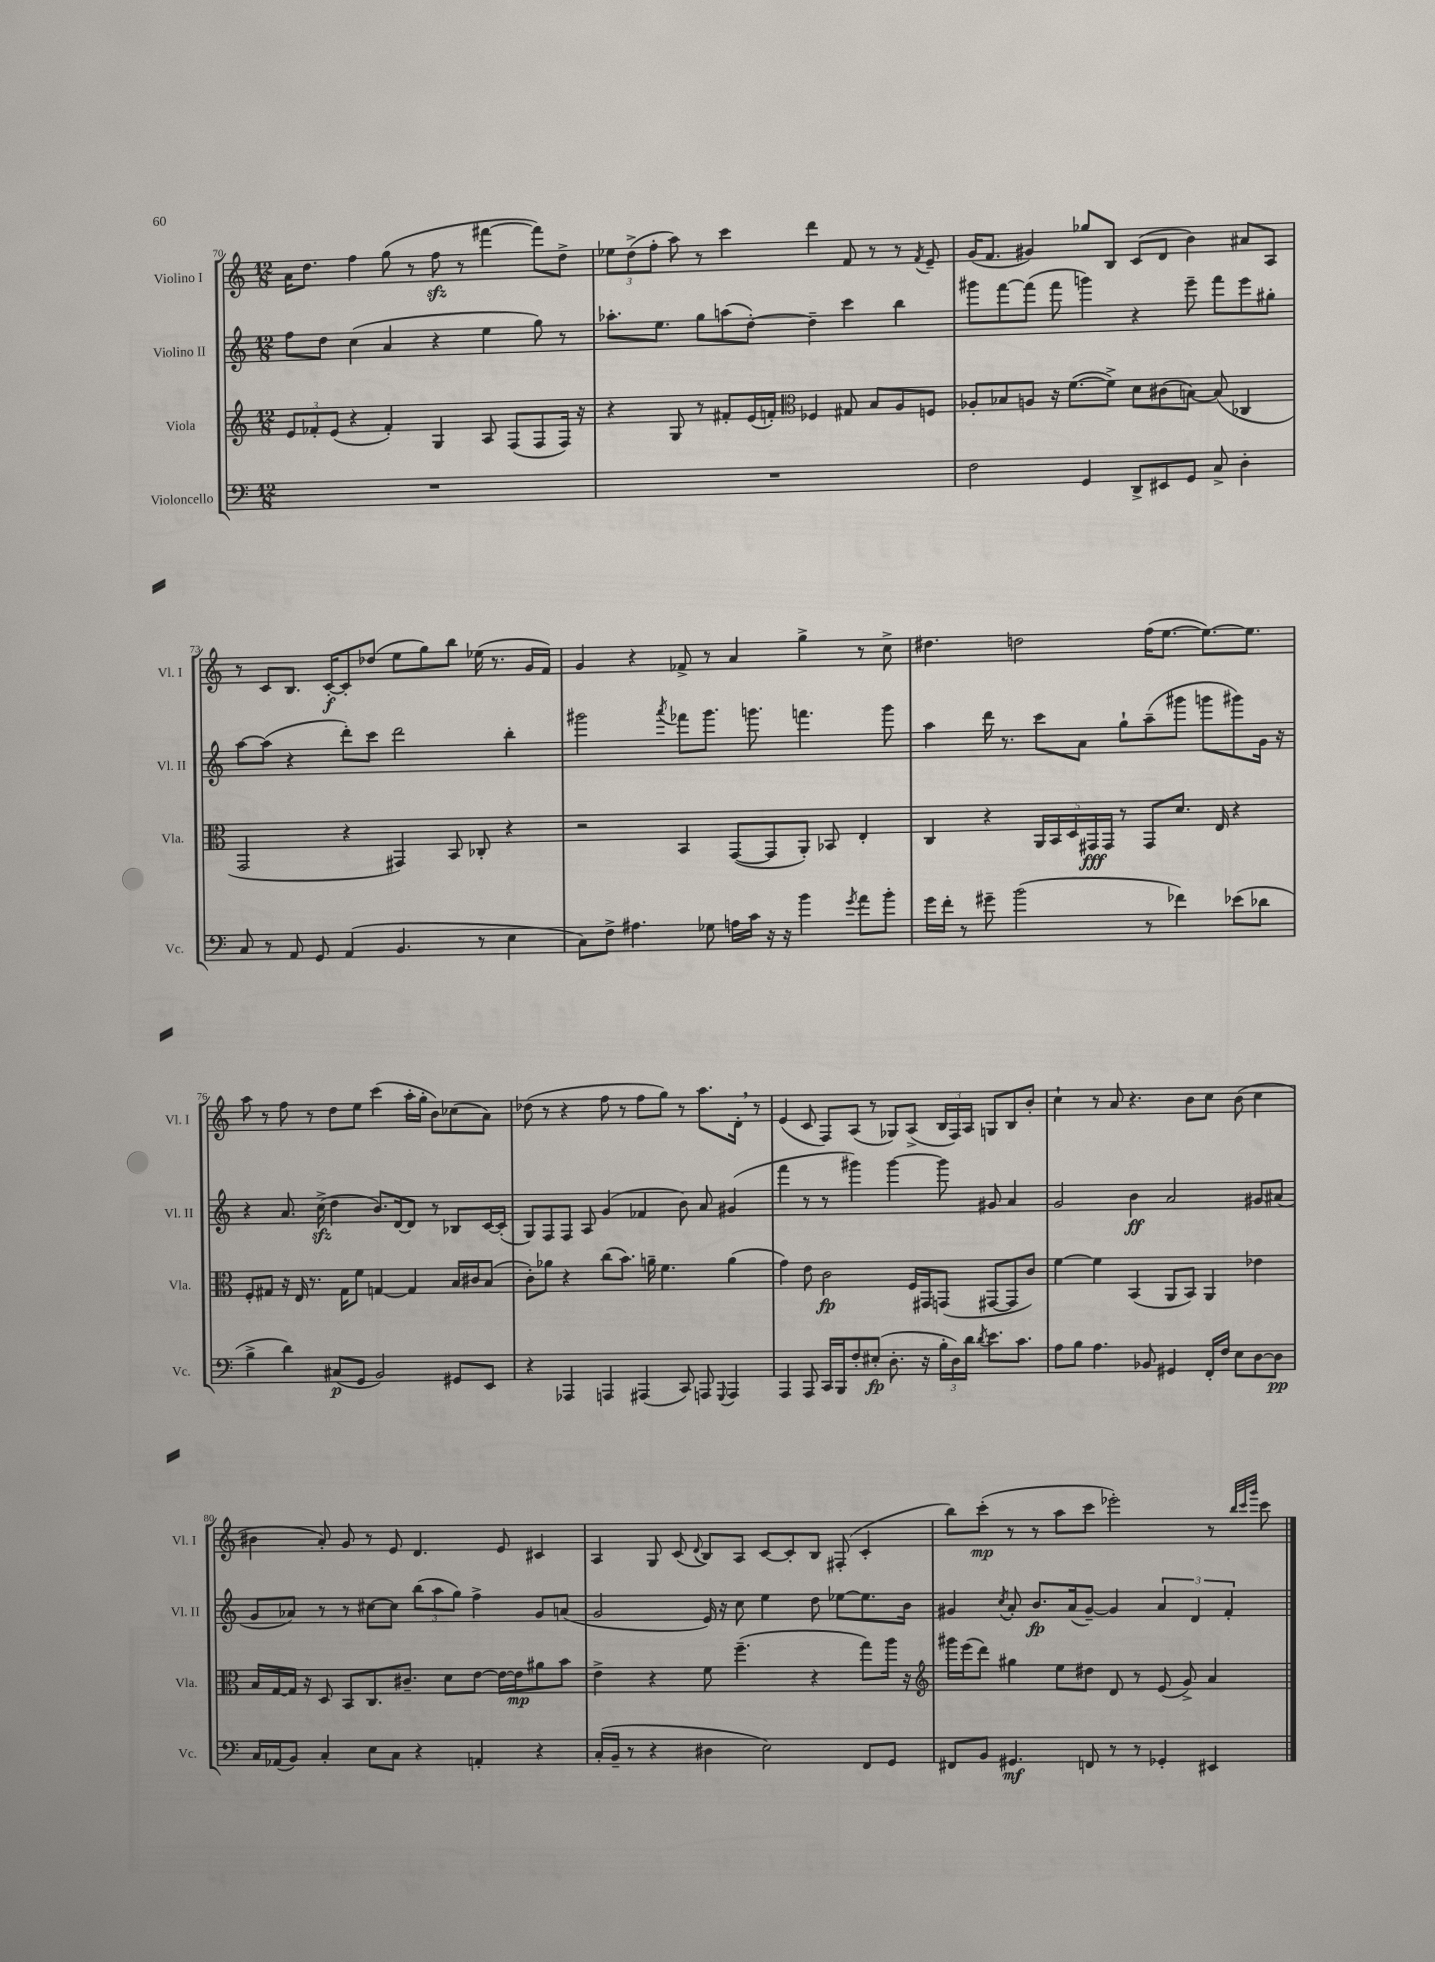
<<
\new StaffGroup <<
\new Staff = "s0" \with { instrumentName = "Violino I" shortInstrumentName = "Vl. I" } {
    \clef treble \key c \major \numericTimeSignature \time 12/8
    \autoBeamOff a'16[ d''8.] f''4 g''8( r8 f''8\sfz r8 fis'''4~ fis'''8[) d''8]-> |
    \tuplet 3/2 { ees''8[ d''8->( f''8]-. } a''8) r8 c'''4 d'''4 f'8 r8 r8 \acciaccatura { f'8 } e'8-- |
    g'16[( f'8.] gis'4) ges''8[ b8] c'8[( d'8] b'4) ais'8[ a8] |
    r8 c'8[ b8.] c'16[~-.\f c'8-. des''8]( e''8[ g''8) b''8] ees''16( r8. g'16[ f'16]) |
    g'4 r4 fes'8-> r8 a'4 g''4-> r8 c''8-> |
    dis''4. d''2 f''16[( e''8.]~ e''8.[~) e''8.] |
    a''8 r8 f''8 r8 d''8[ e''8] c'''4( a''16[-. g''16]-. b'8[) ces''8( a'8]) |
    des''8( r8 r4 f''8 r8 f''8[ g''8]) r8 a''8.[ d'16]-. \breathe r8 |
    e'4( c'8 f8[) a8]( r8 ges8[) a8]->( \tuplet 3/2 { b16[ f16) a16] } g8[ b8 b'8]-. |
    c''4-! r8 a'8 r4. b'8[ c''8] b'8( c''4 |
    bis'4 a'8-.) g'8 r8 e'8 d'4. e'8 cis'4 |
    a4 g8 c'8( \appoggiatura { d'8 } b8[) a8] c'8[~ c'8-. b8] fis8-.( c'4-. |
    b''8[) c'''8]-.\mp( r8 r8 a''8[ c'''8] ees'''2-.) r8 \grace { b''32[ c'''32 g'''32] } c'''8 \bar "|." |
}
\new Staff = "s1" \with { instrumentName = "Violino II" shortInstrumentName = "Vl. II" } {
    \clef treble \key c \major \numericTimeSignature \time 12/8
    \autoBeamOff f''8[ d''8] c''4( a'4 r4 e''4 g''8) r8 |
    aes''8.[-. e''8.] g''8[ a''8( d''8]~-.) d''4-- c'''4 b''4 |
    gis'''8[ f'''8~ f'''8]( f'''8 g'''4) r4 e'''8-- f'''8[ e'''8 gis''8]-. |
    a''8[~ a''8]( r4 d'''8[-.) c'''8] d'''2 b''4-. |
    gis'''2 \acciaccatura { a'''8 } fes'''8[ gis'''8.] g'''8. f'''4. g'''8 |
    a''4 d'''16 r8. c'''8[ a'8] g''8[-! a''8--( gis'''8] g'''8[ gis'''8) g'16] r16 |
    r4 a'8. c''16->\sfz( d''4 b'8.[) d'16~ d'8] r8 bes8[ c'16~ c'16]-.( |
    g8[) f8 f8] a8 g'4( fes'4 b'8) a'8 gis'4( |
    f'''4 r8 r8 gis'''4) gis'''4~ gis'''8 gis'8 a'4 |
    g'2 b'4\ff a'2 gis'8[ ais'8]( |
    g'8[ aes'8]) r8 r8 cis''8[~ cis''8] \tuplet 3/2 { b''8[( a''8 g''8]) } f''4-> g'8[ a'8]( |
    g'2 e'16) r16 c''8 e''4 d''8 ees''8[~ ees''8. b'16] |
    gis'4 \acciaccatura { c''8 } a'8-. b'8.[\fp a'16( gis'8]~--) gis'4 \tuplet 3/2 { a'4 d'4 f'4-. } \bar "|." |
}
\new Staff = "s2" \with { instrumentName = "Viola" shortInstrumentName = "Vla." } {
    \clef treble \key c \major \numericTimeSignature \time 12/8
    \autoBeamOff \tuplet 3/2 { e'8[ fes'8-. e'8]( } r4 fes'4-.) g4 a8 f8[( f8 f16]) r16 |
    r4 g8 r8 fis'8[-. e'16( f'16]-.) \clef alto fes4 gis8 b8[ a8 f8] |
    aes8[-. bes8 a8] r16 f'8.[~( f'8]->) d'8[ cis'8( b8]~) b8( ces4 |
    g,2 r4 gis,4) b,8 ces8-. r4 |
    r2 b,4 g,8[~( g,8 a,8]-.) bes,8 e4-. |
    c4 r4 \tuplet 5/4 { a,16[ b,16 d16 gis,16\fff gis,16] } r8 gis,8[ d'8.] e16 r4 |
    f8[-. gis8] r16 e16 r8. gis16[ f'8] g4~ g4 b16[ cis'16 b8]( |
    c'8[-.) aes'8] r4 c''8[( b'8.]) a'16-- f'4. a'4( |
    g'4) e'8 c'2\fp f16[ gis,16 g,8]( gis,8[~ gis,8 c'8]) |
    f'4~ f'4 b,4( a,8[ b,8]) a,4 ees'4 |
    b16[ g16~ g16] r16 d8 b,8[ c8. cis'8.]-- d'8[ e'8]~ e'16[~ e'16\mp ais'8 b'8] |
    e'4-> r4 f'8 f''4.--( r4 g''8[) a''16] r16 |
    \clef treble gis'''16[ e'''16( d'''8]) gis''4 e''8[ dis''8] d'8 r8 e'8( g'8->) a'4 \bar "|." |
}
\new Staff = "s3" \with { instrumentName = "Violoncello" shortInstrumentName = "Vc." } {
    \clef bass \key c \major \numericTimeSignature \time 12/8
    \autoBeamOff R1. |
    R1. |
    f2 g,4 d,8[-> eis,8 g,8] c8-> d4-. |
    c8 r8 a,8 g,8 a,4( b,4. r8 e4 |
    c8[) f8]-> ais4. ges8 a16[ c'16] r16 r16 b'4 \acciaccatura { g'8 } a'8[ b'8]-. |
    g'16[ f'16]-. r8 gis'8-- b'2( r8 fes'4) ees'8[( des'8] |
    b4-> d'4) cis8[\p( g,8] b,2) gis,8[ e,8] |
    r4 aes,,4 a,,4 ais,,4( c,8) a,,8 \appoggiatura { g,,8 } a,,4 |
    a,,4 a,,8 c,16[ b,,16 f8-. eis8]-.\fp( d8.-. r16 \tuplet 3/2 { b16[-. d16) d'16] } \acciaccatura { d'8 } e'8.[ c'8.] |
    a8[ b8] a4. bes,8 gis,4 f,16[-. f16] e8[ d8~ d8]\pp |
    c16[ aes,16( b,8]) c4-. e8[ c8] r4 a,4-. r4 |
    c16[-.( b,16]-- r8 r4 dis4 e2) f,8[ g,8] |
    fis,8[ b,8] gis,4.\mf f,8 r8 r8 ges,4-. eis,4 \bar "|." |
}
>>
>>
\layout { \context { \Score currentBarNumber = #70 } }
